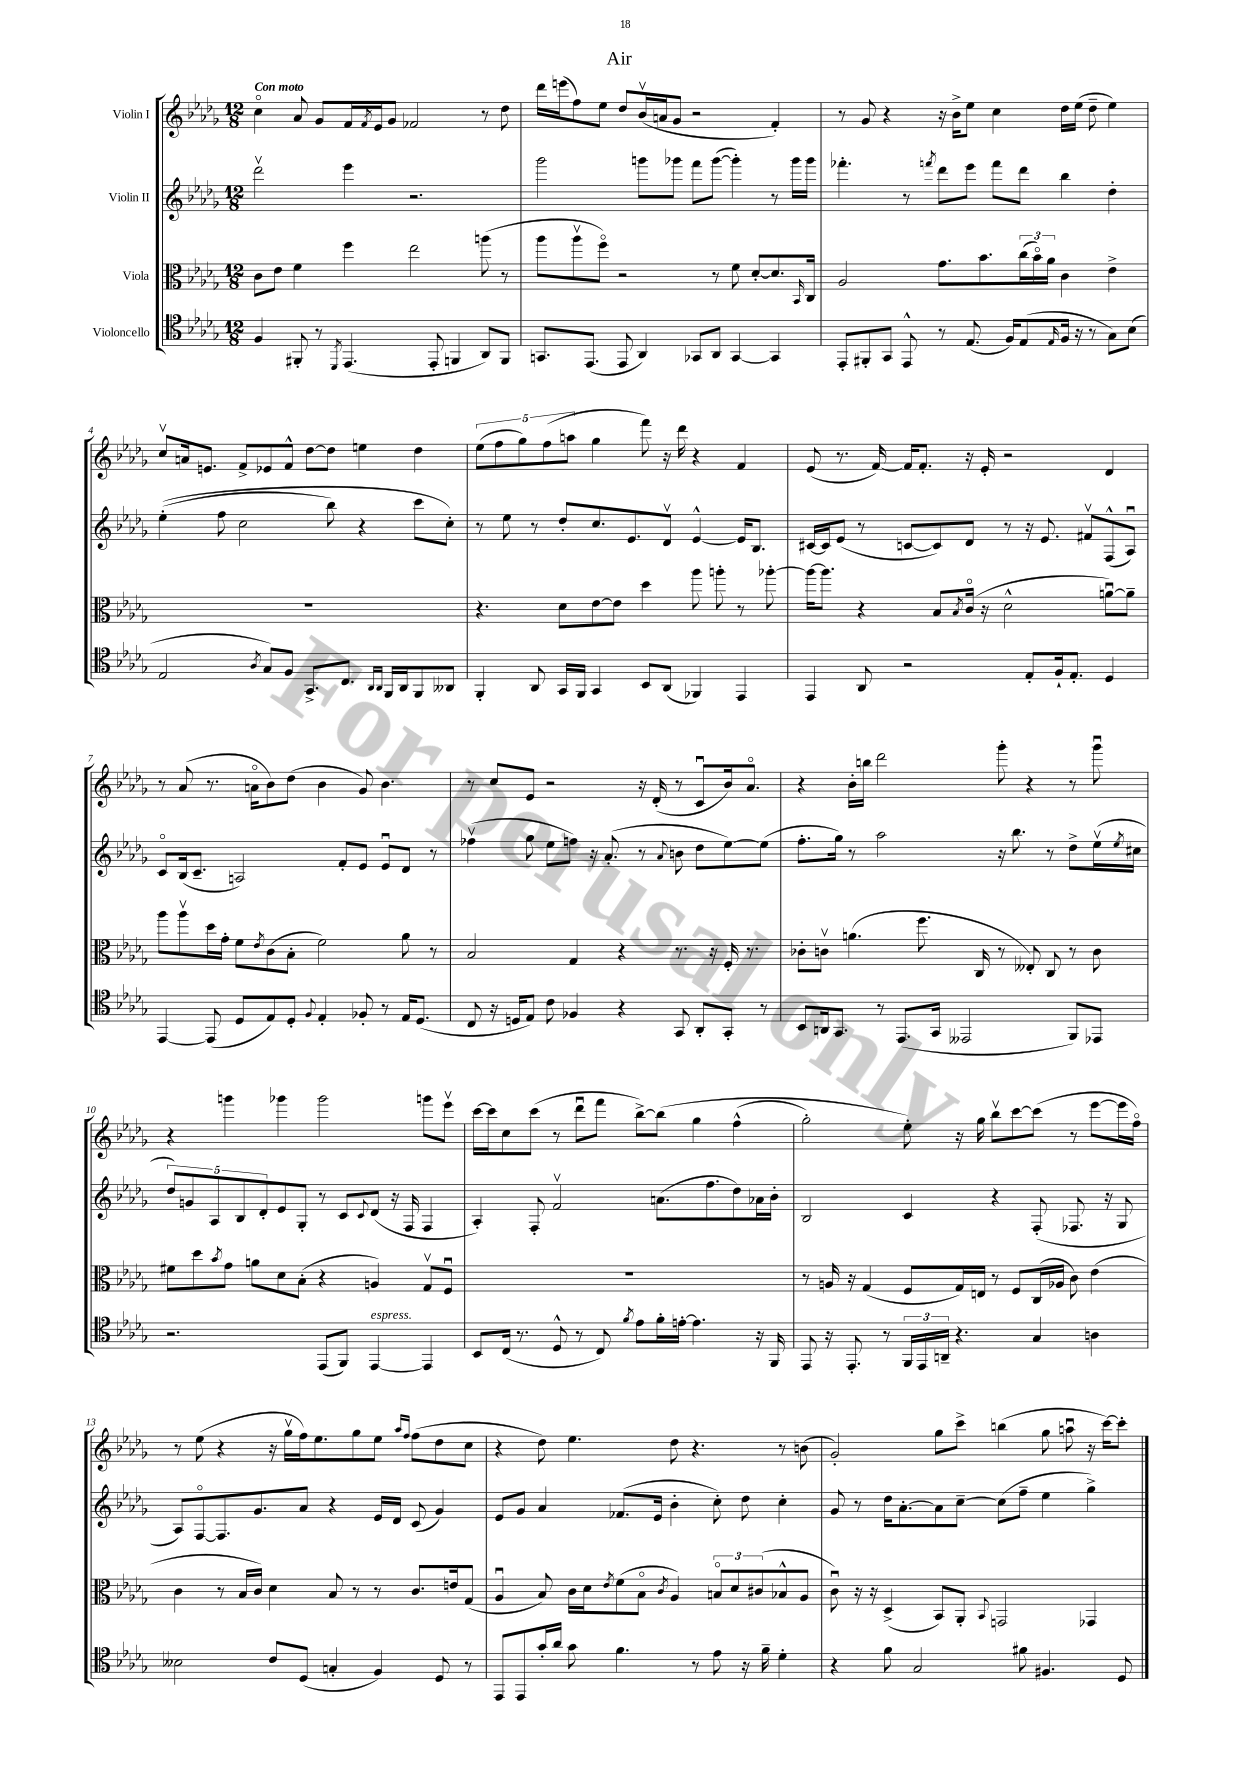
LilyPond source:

\header { title = "Air" }
<<
\new StaffGroup <<
\new Staff = "s0" \with { instrumentName = "Violin I" } {
    \clef treble \key des \major \numericTimeSignature \time 12/8 \tempo "Con moto"
    c''4\flageolet aes'8 ges'8 f'16 \acciaccatura { f'8 } ees'16 ges'8 fes'2 r8 des''8 |
    des'''16 e'''16( f''8) ees''8 des''8 bes'16\upbow( a'16 ges'8 r2 f'4-.) |
    r8 ges'8 r4 r16 bes'16-> ees''8 c''4 des''16 ees''16( des''8-- ees''4) |
    c''8\upbow a'16 e'8. f'8-> ees'8 f'8-^ des''8~ des''8 e''4 des''4 |
    \tuplet 5/4 { ees''8( f''8 ges''8) f''8( a''8 } ges''4 f'''8) r16 des'''16 r4 f'4 |
    ees'8( r8. f'16~) f'16 f'8.-. r16 ees'16-. r2 des'4 |
    r8 aes'8( r8. a'16\flageolet bes'8) des''8( bes'4 ges'8) bes'4. |
    r8 c''8 ees'8 r2 r16 des'16-.( r8 c'8\downbow bes'16) aes'8.\flageolet |
    r4 bes'16-. b''16 des'''2 ges'''8-. r4 r8 ges'''8\downbow |
    r4 g'''4 ges'''4 ges'''2 g'''8 ees'''8\upbow |
    c'''16~ c'''16 c''8 c'''8( r8 des'''8\downbow f'''8 bes''8~->) bes''8\( ges''4 f''4-^( |
    ges''2-.) ees''8-.\) r16 ges''16 bes''8\upbow c'''8~ c'''8( r8 ees'''8~ ees'''16 f''16\flageolet) |
    r8 ees''8( r4 r16 ges''16\upbow f''16) ees''8. ges''8 ees''8 \grace { aes''16 f''16 } f''8( des''8 c''8 |
    r4 des''8) ees''4. des''8 r4. r8 b'8( |
    ges'2-.) ges''8 c'''8-> b''4( ges''8 a''8\downbow r16 c'''16~) c'''8-. \bar "|." |
}
\new Staff = "s1" \with { instrumentName = "Violin II" } {
    \clef treble \key des \major \numericTimeSignature \time 12/8
    des'''2\upbow ees'''4 r2. |
    ges'''2 g'''8 ges'''8 f'''8 ges'''8~( ges'''4-.) r8 ges'''16 ges'''16 |
    fes'''4.-. r8 \acciaccatura { f'''8 } des'''8 ees'''8 f'''8 des'''8 bes''4 des''4-. |
    ees''4-.(\( f''8 c''2 bes''8) r4 c'''8 c''8-.\) |
    r8 ees''8 r8 des''8-. c''8. ees'8. des'8\upbow ees'4~-^ ees'16 bes8. |
    cis'16~ cis'16 ees'8( r8 c'8~ c'8) des'8 r8 r16 ees'8. fis'8\upbow f8-^( aes8\downbow) |
    c'8\flageolet bes16( c'8.-- a2) f'8-. ees'8 ees'8\downbow des'8 r8 |
    fes''4\upbow( ges''8 ees''8 f''8) r16 aes'8.-.( r8 \appoggiatura { aes'8 } b'8 des''8 ees''8~) ees''8( |
    f''8.-. ges''16) r8 aes''2 r16 bes''8. r8 des''8-> ees''16\upbow( \acciaccatura { ees''8 } cis''16 |
    \tuplet 5/4 { des''8) g'8 aes8 bes8 des'8-. } ees'8 ges8-. r8 c'8 \appoggiatura { c'8 } des'8( r16 f16 f4 |
    aes4-.) f8-. f'2\upbow a'8.( f''8. des''8) aes'16 bes'16-. |
    bes2 c'4 r4 f8-.( fes8. r16 ges8 |
    aes8) f8~\flageolet f8. ges'8. aes'8 r4 ees'16 des'16 c'8( ges'4) |
    ees'8 ges'8 aes'4 fes'8.( ees'16 bes'4-. c''8-.) des''8 c''4-. |
    ges'8 r8 des''16 aes'8.~-. aes'8 c''8~-- c''8( f''8-- ees''4 ges''4->) \bar "|." |
}
\new Staff = "s2" \with { instrumentName = "Viola" } {
    \clef alto \key des \major \numericTimeSignature \time 12/8
    c'8 ees'8 f'4 f''4 ees''2 a''8( r8 |
    aes''8 aes''8\upbow f''8\flageolet) r2 r8 f'8 des'8~-. des'8. \grace { bes,16 } c16 |
    aes2 ges'8. bes'8. \tuplet 3/2 { c''16( bes'16\flageolet) aes'16 } c'4 ees'4-> |
    R1. |
    r4. des'8 ees'8~ ees'8 des''4 aes''8 a''8-. r8 aes''8~-. |
    aes''16~ aes''8. r4 bes8 \acciaccatura { bes8 } c'16\flageolet( r16 des'2-^ a'8~\downbow) a'8-- |
    aes''8 aes''8\upbow des''16 ges'16-. f'8 \acciaccatura { ees'8 } c'8( bes8-. f'2) aes'8 r8 |
    bes2 ges4 r4 r8. r16 f16-. r8. |
    ces'8-. c'8\upbow a'4.( f''8. c16 r8 eeses8-.) c8 r8 c'8 |
    fis'8 des''8 \acciaccatura { bes'8 } ges'8 a'8 des'8 bes8-.( r4 a4) ges8\upbow f8\downbow |
    R1. |
    r8 a16 r16 ges4( f8 ges16) e16 r8 f8 c16( aes16 c'8) ees'4( |
    c'4 r8 bes16 c'16) des'4 bes8 r8 r8 c'8. e'16 ges8( |
    aes4\downbow bes8) c'16 des'16 \acciaccatura { ees'8 } f'8( bes8\flageolet \acciaccatura { c'8 } aes4) \tuplet 3/2 { b8\flageolet des'8 cis'8( } bes8-^ aes8 |
    c'8\downbow) r16 r16 des4->( bes,8) aes,8-. \appoggiatura { bes,8 } g,2 ges,4 \bar "|." |
}
\new Staff = "s3" \with { instrumentName = "Violoncello" } {
    \clef tenor \key des \major \numericTimeSignature \time 12/8
    f4 fis,8-. r8 \acciaccatura { des,8 } ees,4.( ees,8-. f,4 aes,8) f,8 |
    g,8. ees,8.( ees,8 aes,4) ges,8 aes,8 ges,4~ ges,4 |
    ees,8-. fis,8-. ges,8 ees,8-^ r8 ees8.( f16) ees8( \grace { ees16 } f16 r16 r8 ges8) bes8( |
    ees2 \acciaccatura { aes8 } ges8) f8 ges,8.-> c8. \grace { aes,16 aes,16 } f,16 aes,16 f,8 aeses,8 |
    f,4-. aes,8 ges,16 f,16 ges,4 bes,8 aes,8( fes,4) ees,4 |
    ees,4 aes,8 r2 ees8-. f16-! ees8.-. des4 |
    ees,4~ ees,8( des8 ees8) des8-. \appoggiatura { f8 } ees4-. fes8-. r8 ees16 des8.( |
    c8 r16 d16 ees8) c'8 fes4 r4 ges,8 aes,8-. ges,8-. r8 |
    bes,8 a,16 ges,8. r8 ees,8.( ges,16 eeses,2 f,8) ees,8 |
    r2. ees,8( f,8) ees,4~^\markup { \italic "espress." } ees,4 |
    bes,8 c16( r8. des8-^ r8 c8) \acciaccatura { f'8 } ees'8 f'16-. e'16~-. e'4. r16 f,16 |
    ees,8 r16 ees,8.-. r8 \tuplet 3/2 { f,16 ees,16 a,16-- } r4. ges4 a4 |
    beses2 c'8 des8( g4-. f4) des8 r8 |
    ees,8 ees,8 ges'16-. aes'16 ges'8 f'4. r8 ees'8 r16 f'16-- des'4-. |
    r4 f'8 ges2 fis'8 fis4. des8 \bar "|." |
}
>>
>>
